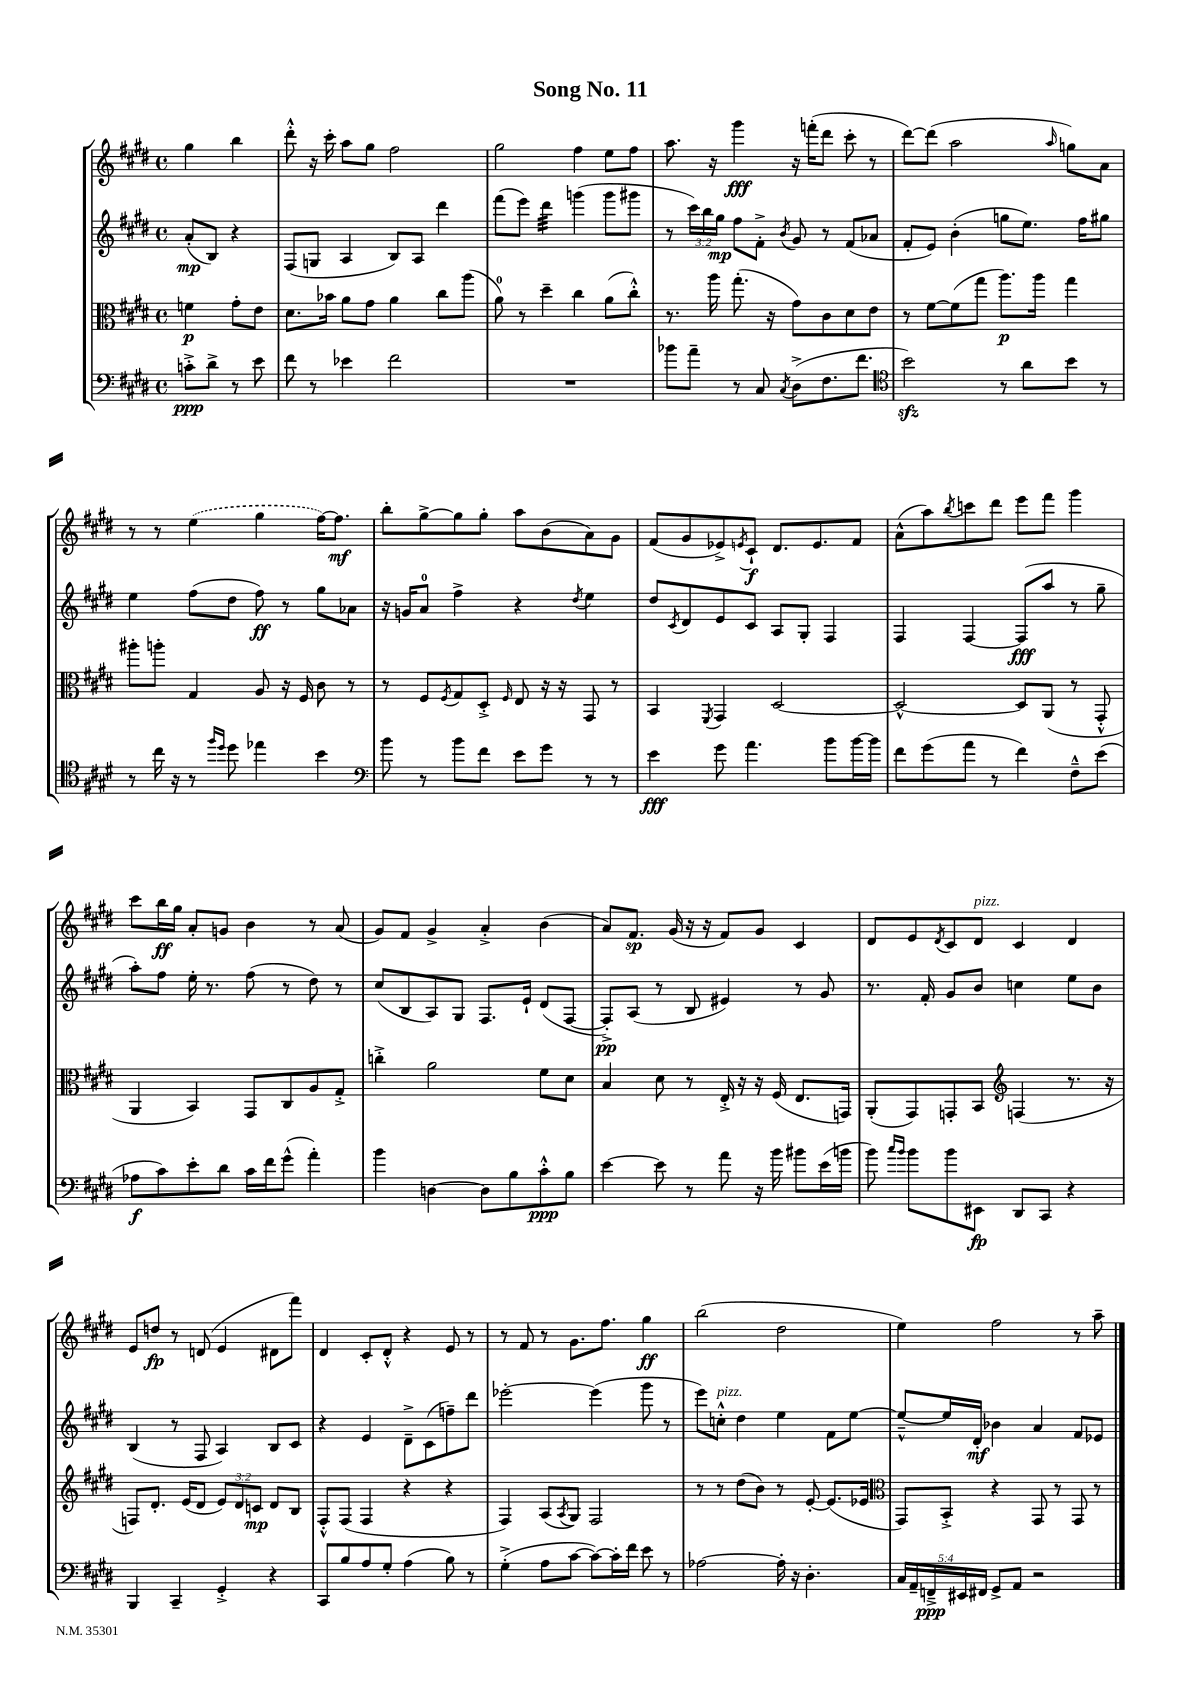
\header { title = "Song No. 11" }
<<
\new StaffGroup <<
\new Staff = "s0" {
    \clef treble \key e \major \defaultTimeSignature \time 4/4 \partial 2
    gis''4 b''4 |
    dis'''8-.-^ r16 cis'''16-. a''8 gis''8 fis''2 |
    gis''2 fis''4 e''8 fis''8 |
    a''8. r16 gis'''4\fff r16 f'''16-.( dis'''8 cis'''8-. r8 |
    dis'''8~) dis'''8( a''2 \grace { a''16 } g''8) a'8 |
    r8 r8 \once \slurDashed e''4( gis''4 fis''16~) fis''8.\mf |
    b''8-. gis''8~-> gis''8 gis''8-. a''8 b'8( a'8) gis'8 |
    fis'8( gis'8 ees'8->) \acciaccatura { e'8 } cis'8-!\f dis'8. e'8. fis'8 |
    a'8-^( a''8) \acciaccatura { b''8 } c'''8 dis'''8 e'''8 fis'''8 gis'''4 |
    cis'''8 b''16\ff gis''16 a'8-. g'8 b'4 r8 a'8( |
    gis'8) fis'8 gis'4-> a'4-.-> b'4( |
    a'8) fis'8.\sp gis'16( r16 r16 fis'8) gis'8 cis'4 |
    dis'8 e'8 \acciaccatura { dis'8 } cis'8 dis'8^\markup { \italic "pizz." } cis'4 dis'4 |
    e'8 d''8\fp r8 d'8( e'4 dis'8 fis'''8) |
    dis'4 cis'8-. dis'8-.-^ r4 e'8 r8 |
    r8 fis'8 r8 gis'8. fis''8. gis''4\ff |
    b''2( dis''2 |
    e''4) fis''2 r8 a''8-- \bar "|." |
}
\new Staff = "s1" {
    \clef treble \key e \major \defaultTimeSignature \time 4/4 \override Staff.TupletNumber.text = #tuplet-number::calc-fraction-text \partial 2
    a'8-.\mp( b8) r4 |
    fis8( g8 a4 b8) a8 dis'''4 |
    fis'''8( e'''8) dis'''4:32 g'''4( g'''8 gis'''8 |
    r8 \tuplet 3/2 { cis'''16) b''16 gis''16\mp } fis''8 fis'8-.-> \acciaccatura { b'8 } gis'8 r8 fis'8( aes'8 |
    fis'8-. e'8) b'4-.( g''8 e''8.) fis''16 gis''8 |
    e''4 fis''8( dis''8 fis''8\ff) r8 gis''8 aes'8 |
    r16 g'16 a'8-0 fis''4-> r4 \acciaccatura { dis''8 } e''4 |
    dis''8 \acciaccatura { cis'8 } dis'8 e'8 cis'8 a8 gis8-. fis4 |
    fis4 fis4~ fis8\fff( a''8 r8 gis''8-- |
    a''8-.) fis''8 e''16-. r8. fis''8( r8 dis''8) r8 |
    cis''8( b8 a8) gis8 fis8. e'16-! dis'8( fis8~ |
    fis8-.->\pp) a8( r8 b8 eis'4) r8 gis'8 |
    r8. fis'16-. gis'8 b'8 c''4 e''8 b'8 |
    b4( r8 fis8 a4) b8 cis'8 |
    r4 e'4 dis'8---> cis'8( f''8--) dis'''8 |
    ees'''2~-. ees'''4( gis'''8 r8 |
    e'''8) c''8-.-^^\markup { \italic "pizz." } dis''4 e''4 fis'8 e''8~ |
    e''8~---^ e''16 dis'16-.\mf bes'4 a'4 fis'8 ees'8 \bar "|." |
}
\new Staff = "s2" {
    \clef alto \key e \major \defaultTimeSignature \time 4/4 \override Staff.TupletNumber.text = #tuplet-number::calc-fraction-text \partial 2
    f'4\p gis'8-. e'8 |
    dis'8. bes'16 a'8 gis'8 a'4 cis''8 a''8( |
    a'8-0) r8 dis''4-- cis''4 a'8( cis''8-.-^) |
    r8. a''16 gis''8.-.( r16 gis'8) cis'8 dis'8 e'8 |
    r8 fis'8~ fis'8( gis''8 a''8.\p) a''16 gis''4 |
    ais''8-. a''8-. gis4 a8 r16 fis16 cis'8 r8 |
    r8 fis8 \acciaccatura { fis8 } gis8 dis8-.-> \grace { fis16 } e8 r16 r16 gis,8 r8 |
    b,4 \acciaccatura { fis,8 } gis,4 dis2~ |
    dis2~-^ dis8 a,8( r8 gis,8-.-^ |
    a,4 b,4) gis,8 cis8 a8 gis8-.-> |
    c''4-.-> a'2 fis'8 dis'8 |
    b4 dis'8 r8 e16-.-> r16 r16 fis16( e8. g,16) |
    a,8-.( gis,8) g,8-. b,8 \clef treble f4( r8. r16 |
    f8) dis'8.-. e'16( dis'8 \tuplet 3/2 { e'8) dis'8 c'8\mp } dis'8 b8 |
    fis8-.-^ fis8( fis4 r4 r4 |
    fis4) a8( \acciaccatura { a8 } gis8) fis2 |
    r8 r8 dis''8( b'8) r8 e'8~-. e'8.( ees'16 |
    \clef alto gis,8) b,8-.-> r4 gis,8 r8 gis,8 r8 \bar "|." |
}
\new Staff = "s3" {
    \clef bass \key e \major \defaultTimeSignature \time 4/4 \override Staff.TupletNumber.text = #tuplet-number::calc-fraction-text \partial 2
    c'8-.->\ppp dis'8-> r8 e'8 |
    fis'8 r8 ees'4 fis'2 |
    R1 |
    bes'8 a'8-- r8 cis8 \acciaccatura { cis8 } dis8->( fis8. fis'8. |
    \clef tenor b'2\sfz) r8 a'8 b'8 r8 |
    r8 cis''16 r16 r8 \grace { fis''16 dis''16 } dis''8 ees''4 b'4 |
    \clef bass b'8 r8 b'8 fis'8 e'8 gis'8 r8 r8 |
    e'4\fff gis'8 a'4. b'8 b'16~ b'16 |
    fis'8 gis'8( a'8 r8 fis'4) fis8---^ e'8( |
    aes8\f cis'8) e'8-. dis'8 cis'16 fis'16 gis'8-^( a'4-.) |
    b'4 d4~ d8 b8 cis'8-.-^\ppp b8 |
    e'4~ e'8 r8 a'8 r16 b'16 bis'8 e'16( b'16 |
    b'8) \grace { cis''16 b'16 } b'8 b'8 eis,8\fp dis,8 cis,8 r4 |
    b,,4 cis,4-- gis,4-.-> r4 |
    cis,8 b8 a8 gis8-. a4( b8) r8 |
    gis4-.->( a8 cis'8~ cis'8~) cis'16-. fis'16 e'8 r8 |
    aes2~ aes16-. r16 dis4.-. |
    \tuplet 5/4 { cis16 a,16-- f,16--->\ppp eis,16 fis,16 } gis,8-> a,8 r2 \bar "|." |
}
>>
>>
\layout { \context { \Score \remove "Bar_number_engraver" } }
